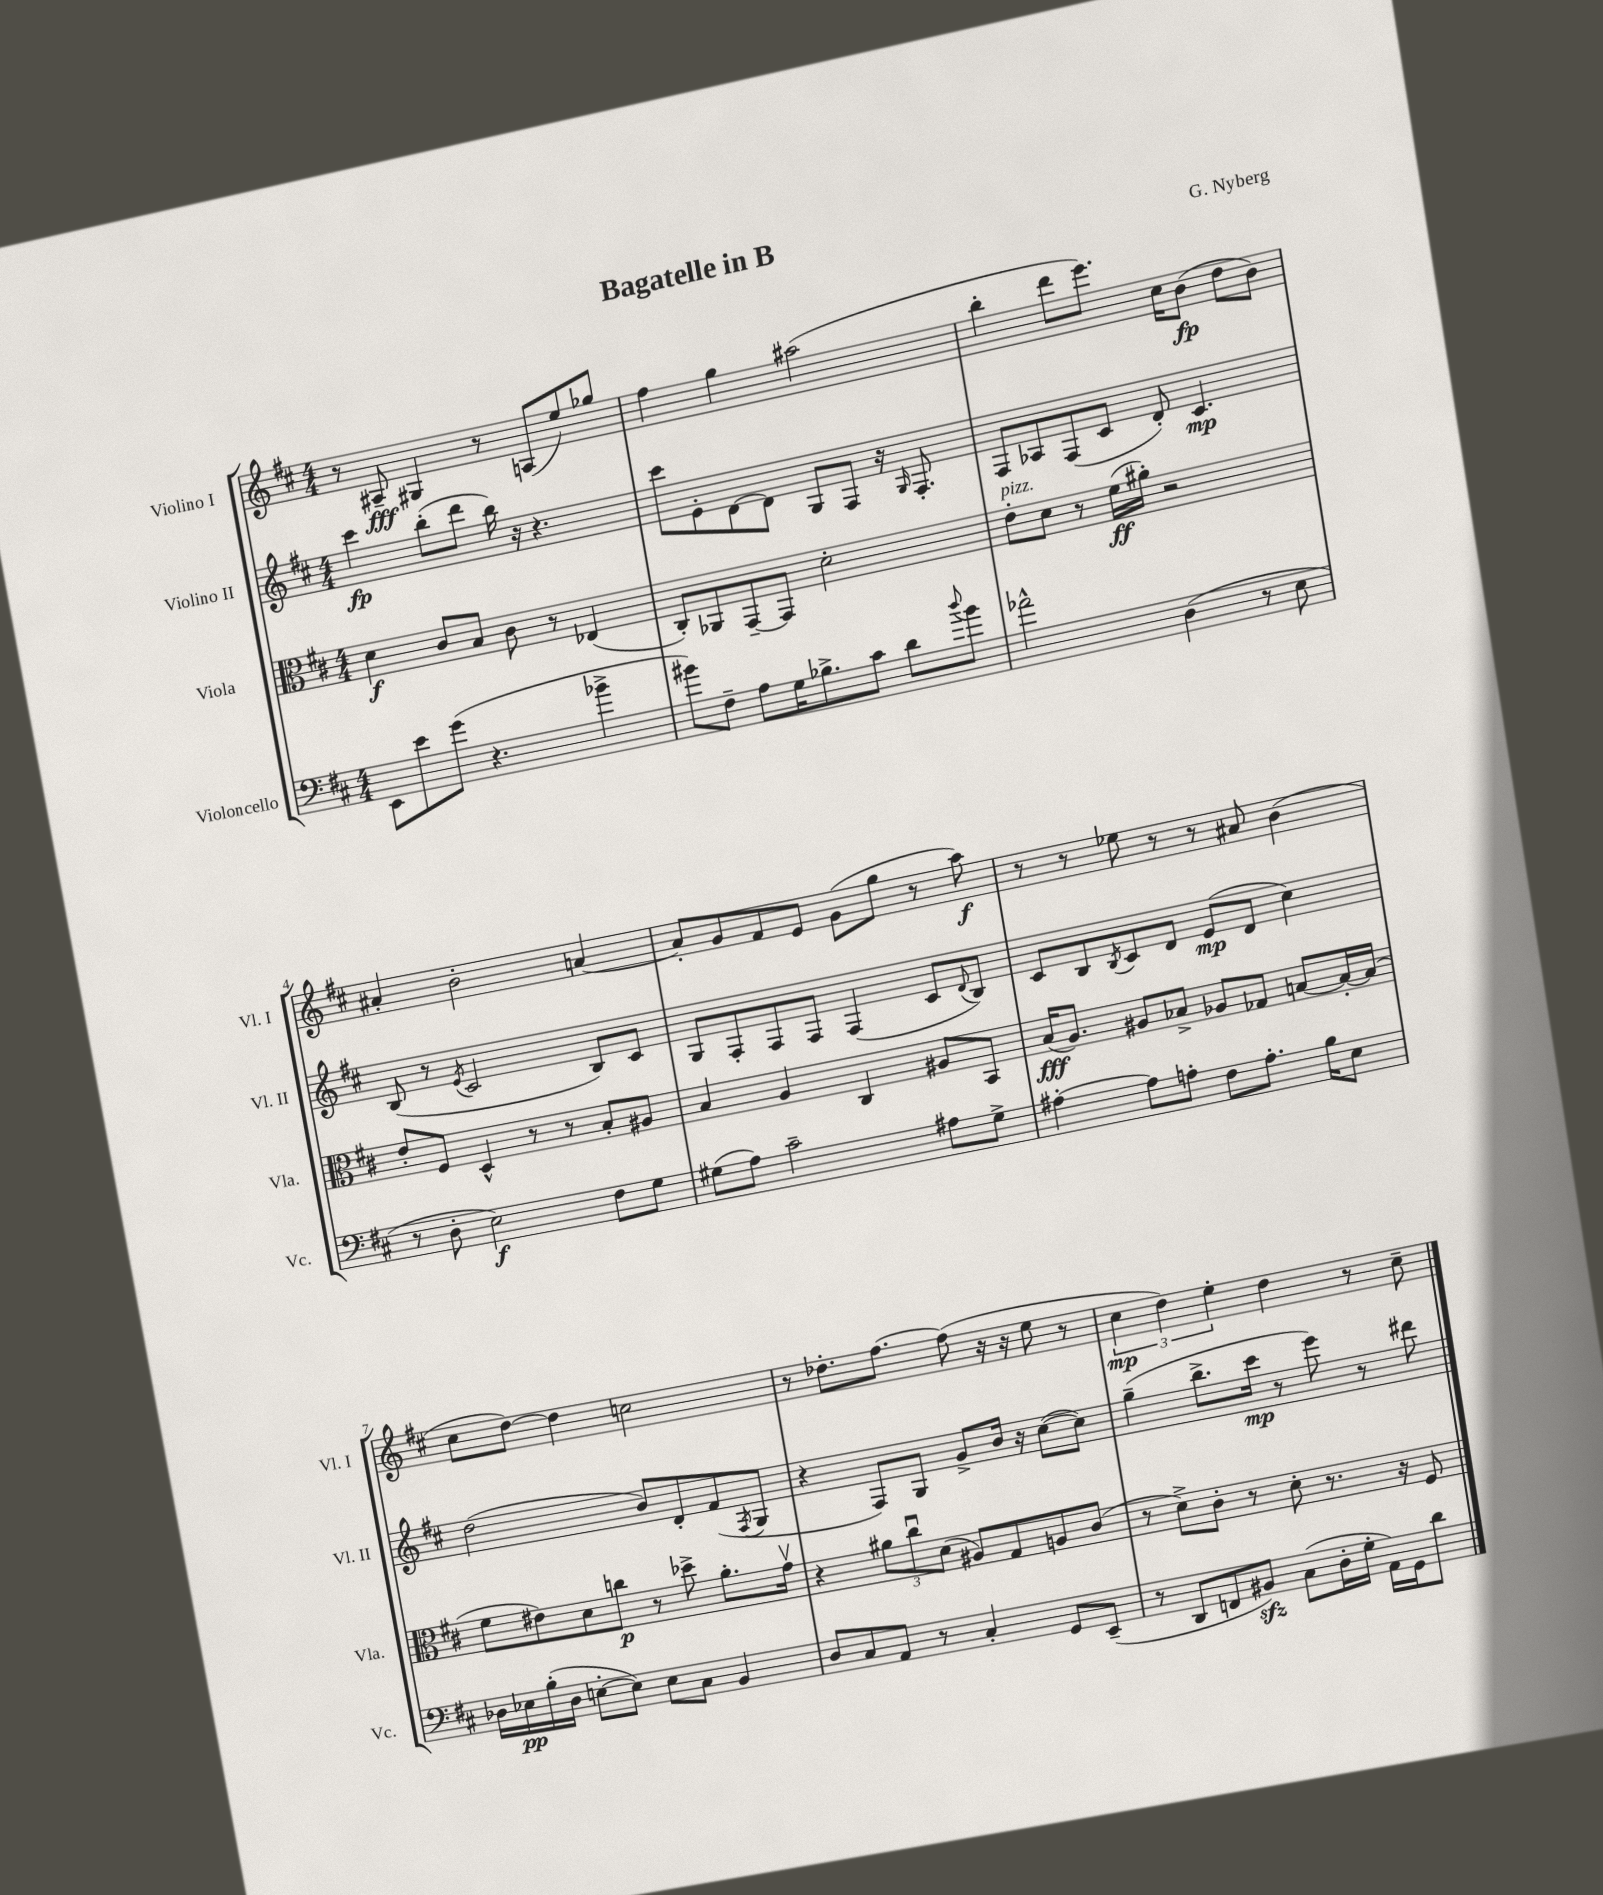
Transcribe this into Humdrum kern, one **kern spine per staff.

**kern	**dynam	**kern	**dynam	**kern	**dynam	**kern	**dynam
*part4	*part4	*part3	*part3	*part2	*part2	*part1	*part1
*staff4	*staff4	*staff3	*staff3	*staff2	*staff2	*staff1	*staff1
*I"Violoncello	*	*I"Viola	*	*I"Violino II	*	*I"Violino I	*
*I'Vc.	*	*I'Vla.	*	*I'Vl. II	*	*I'Vl. I	*
*clefF4	*	*clefC3	*	*clefG2	*	*clefG2	*
*k[f#c#]	*	*k[f#c#]	*	*k[f#c#]	*	*k[f#c#]	*
*M4/4	*	*M4/4	*	*M4/4	*	*M4/4	*
=1	=1	=1	=1	=1	=1	=1	=1
8EE\L	.	4d\	f	4ccc#\	fp	8r	.
8e\	.	.	.	.	.	8A#X~/	fff
(8g\J	.	8c#/L	.	(8bb'\L	.	4G#X/	.
4.r	.	8B/J	.	8ddd\J	.	.	.
.	.	8c#\	.	16bb\)	.	8r	.
.	.	.	.	16r	.	.	.
.	.	8r	.	4.r	.	(8An/L	.
4b-X^\	.	(4E-X/	.	.	.	8ee/)	.
.	.	.	.	.	.	8gg-X/J	.
=2	=2	=2	=2	=2	=2	=2	=2
8b#X\L)	.	8C#'/L)	.	8ccc#\L	.	4ff#\	.
8F#~\J	.	8AA-X/	.	8e'\	.	.	.
8A\L	.	[8GG~/	.	[8d\	.	4gg\	.
16G\K	.	8GG/J]	.	8d\J]	.	.	.
8.B-X^\	.	.	.	.	.	.	.
.	.	2d'\	.	8G/L	.	(2aa#X\	.
8c#\J	.	.	.	8F#/J	.	.	.
8d\L	.	.	.	16r	.	.	.
.	.	.	.	16qqG/	.	.	.
.	.	.	.	8.F#'/	.	.	.
8qqdd/	.	.	.	.	.	.	.
8b#\J	.	.	.	.	.	.	.
=3	=3	=3	=3	=3	=3	=3	=3
!	!	!LO:TX:a:i:t=pizz.	!	!	!	!	!
2a-X^^\	.	8e'\L	.	8F#/L	.	4bb'\	.
.	.	8d\J	.	8A-X/	.	.	.
.	.	8r	.	(8F#/	.	8ddd\L	.
.	.	(16f#\LL	ff	8c#/J	.	8.eee\J)	.
.	.	16a#X'\JJ)	.	.	.	.	.
(4D\	.	2r	.	8d'/)	.	.	.
.	.	.	.	.	.	16cc#\KL	.
.	.	.	.	4.c#/	mp	(8b\J	fp
8r	.	.	.	.	.	8dd\L	.
8E\	.	.	.	.	.	8b\J)	.
!!LO:LB:g=z
=4	=4	=4	=4	=4	=4	=4	=4
8r	.	8e'/L	.	(8B/	.	4a#X'/	.
8D'\	.	8F#/J	.	8r	.	.	.
.	.	.	.	8qe/	.	.	.
2E\)	f	4D^^/	.	2c#/	.	2b'\	.
.	.	8r	.	.	.	.	.
.	.	8r	.	.	.	.	.
8F#\L	.	8B'/L	.	8B/L)	.	[4an/	.
8G\J	.	8A#X/J	.	8c#/J	.	.	.
=5	=5	=5	=5	=5	=5	=5	=5
(8G#X\L	.	4B/	.	8G/L	.	8a'/L]	.
8A\J)	.	.	.	8F#'/	.	8g/	.
2c#~\	.	4A/	.	8F#/	.	8f#/	.
.	.	.	.	8F#/J	.	8e/J	.
.	.	4C#/	.	(4F#/	.	(8g\L	.
.	.	.	.	.	.	8gg\J	.
8A#X\L	.	8A#X/L	.	8c#/L	.	8r	.
.	.	.	.	8qqd/	.	.	.
8G#^\J	.	8BB/J	.	8B/J)	.	8aa\)	f
=6	=6	=6	=6	=6	=6	=6	=6
[4A#X'\	.	(16B/KL	fff	8c#/L	.	8r	.
.	.	8.A/J)	.	.	.	.	.
.	.	.	.	8B/	.	8r	.
.	.	.	.	8qB/	.	.	.
8A#\L]	.	8A#X/L	.	8c#/	.	8ee-X\	.
8An'\J	.	8B-X^/J	.	8d/J	.	8r	.
8F#\L	.	8A-X/L	.	(8e/L	mp	8r	.
8.A'\J	.	8G-X/J	.	8d/J	.	8a#X/	.
.	.	[8Bn/L	.	4cc#\)	.	(4b\	.
16B\KL	.	.	.	.	.	.	.
8E\J	.	16B'/L_	.	.	.	.	.
.	.	(16B/JJ]	.	.	.	.	.
!!LO:LB:g=z
=7	=7	=7	=7	=7	=7	=7	=7
16D-X\LL	.	8f#\L	.	(2dd\	.	8cc#\L	.
16E-X\	pp	.	.	.	.	.	.
(16B'\	.	8e#X\)	.	.	.	[8dd\J)	.
16D-\JJ	.	.	.	.	.	.	.
[8En'\L	.	8d\	.	.	.	4dd\]	.
8E\J])	.	8ccn\J	p	.	.	.	.
8E\L	.	8r	.	8b/L)	.	2ccn\	.
8C#\J	.	8dd-X^\	.	8d'/	.	.	.
4BB/	.	8.a'\L	.	(8f#/	.	.	.
.	.	.	.	8qF#/	.	.	.
.	.	.	.	8G/J	.	.	.
.	.	16gv\Jk	.	.	.	.	.
=8	=8	=8	=8	=8	=8	=8	=8
8D/L	.	4r	.	4r	.	8r	.
8C#/	.	.	.	.	.	8.dd-X'\L	.
8AA/J	.	12a#X\L	.	8F#/L)	.	.	.
.	.	.	.	.	.	[8.ff#\J	.
.	.	12cc#u\	.	.	.	.	.
8r	.	.	.	8G/J	.	.	.
.	.	(12d\J	.	.	.	.	.
4C#'/	.	8A#X/L)	.	8g^/L	.	(8ff#\]	.
.	.	8G/	.	16b/Jk	.	16r	.
.	.	.	.	16r	.	16r	.
8GG/L	.	8An/	.	([8cc#\L	.	8ee\	.
(8EE~/J	.	(8c#/J	.	8cc#\J])	.	8r	.
=9	=9	=9	=9	=9	=9	=9	=9
8r	.	8r	.	(4gg~\	.	6cc#\	mp
8DD/L	.	8d^\L)	.	.	.	.	.
.	.	.	.	.	.	6dd\)	.
8FFn/	.	8c#'\J	.	8.bb^\L	.	.	.
.	.	.	.	.	.	6ee'\	.
8BB#Xzz/J)	.	8r	.	.	.	.	.
.	.	.	.	16ccc#\Jk	mp	.	.
(8C#\L	.	8d'\	.	8r	.	4dd\	.
16D'\L	.	8.r	.	8eee\)	.	.	.
16G'\JJ	.	.	.	.	.	.	.
16AA\LL)	.	.	.	8r	.	8r	.
16GG\J	.	16r	.	.	.	.	.
8d\J	.	8F#/	.	8ddd#X\	.	8cc#~\	.
==	==	==	==	==	==	==	==
*-	*-	*-	*-	*-	*-	*-	*-
